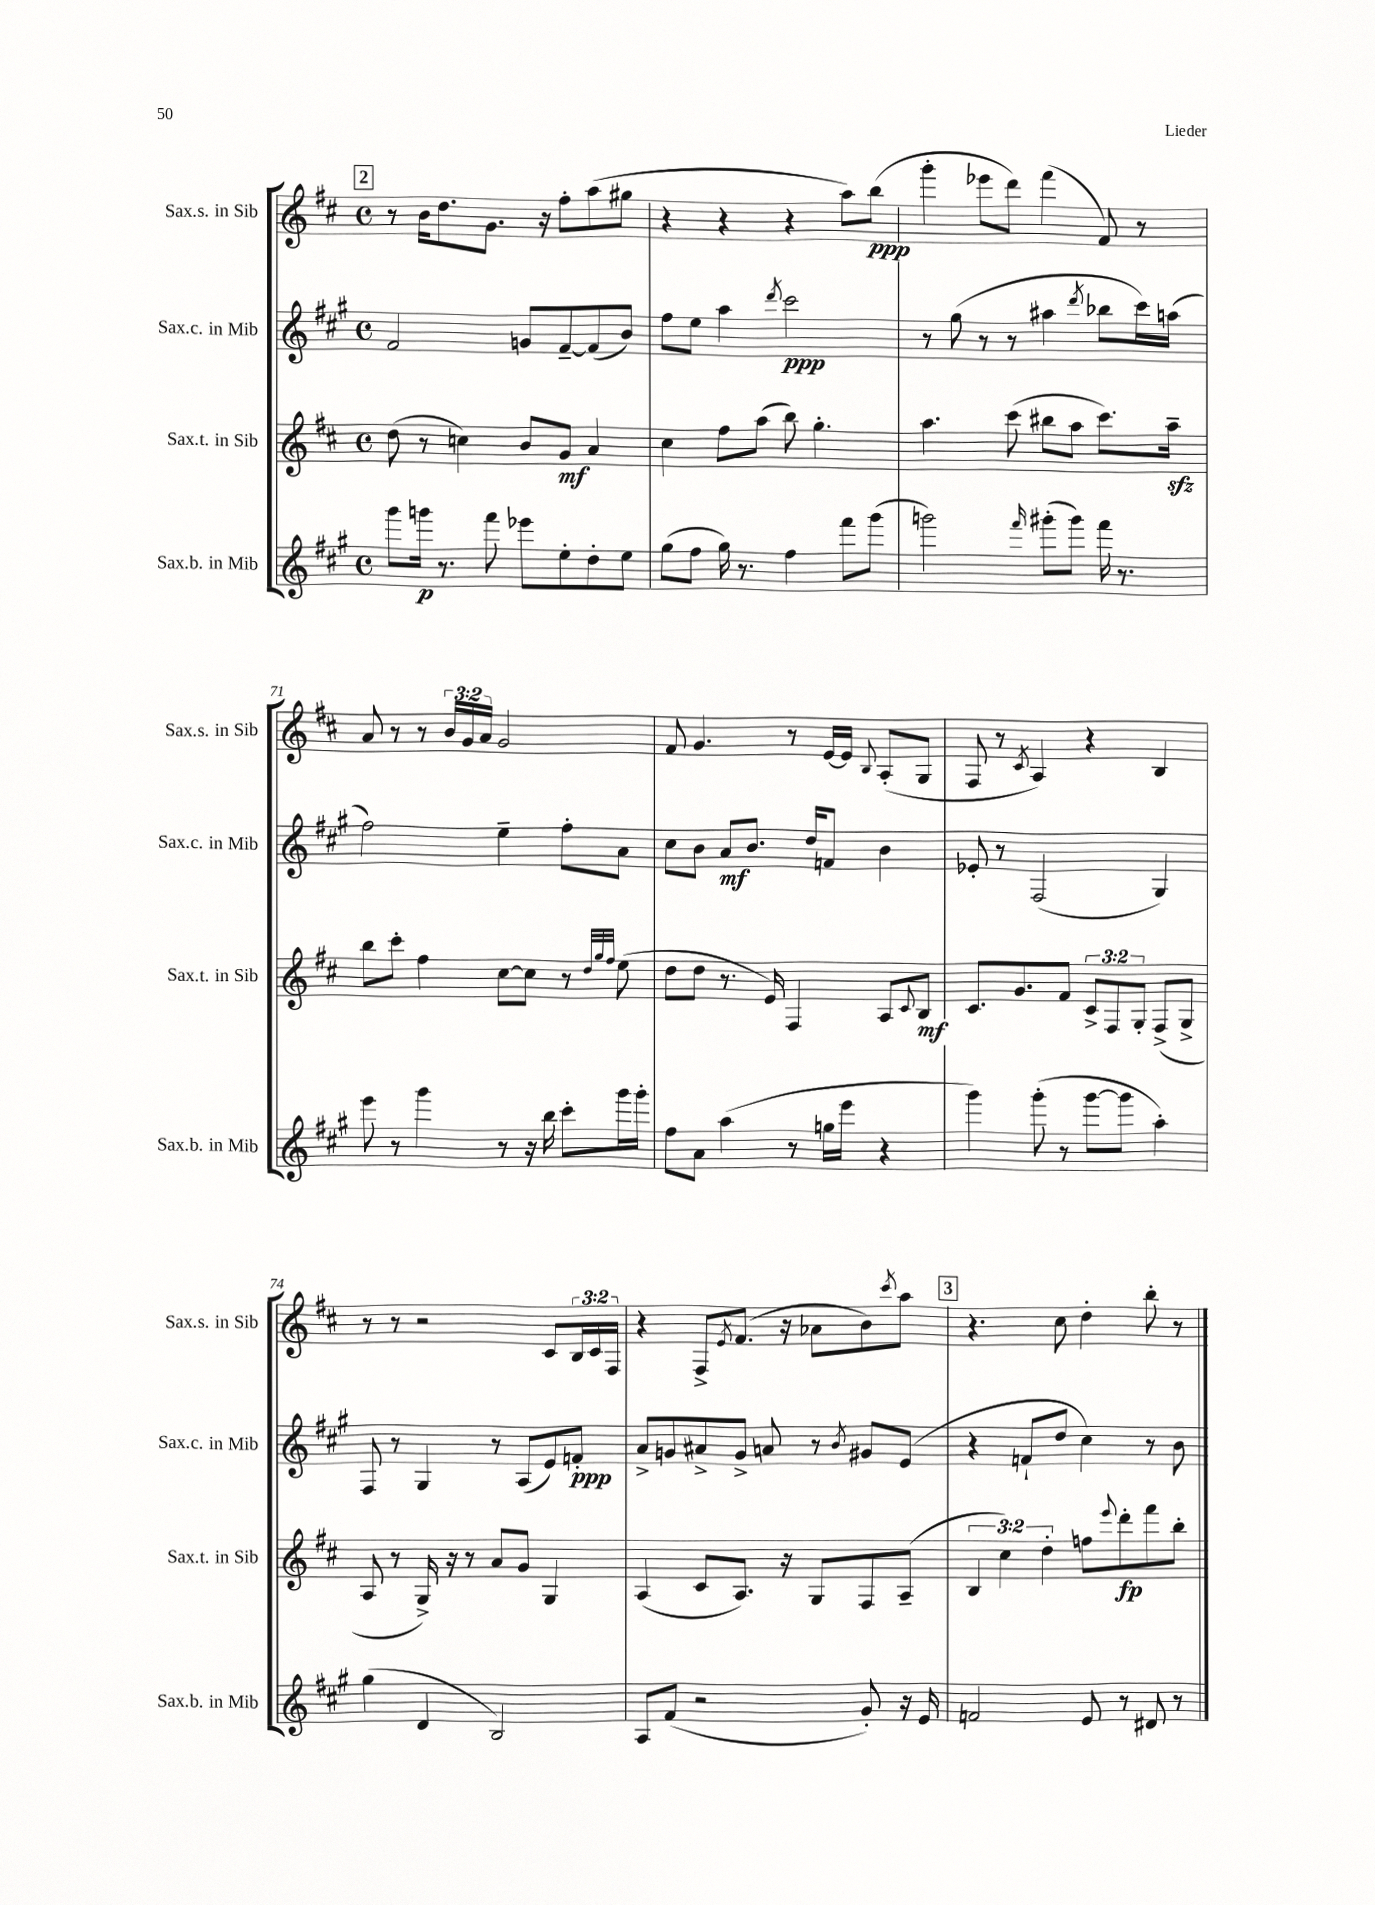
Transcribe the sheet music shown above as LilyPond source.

<<
\new StaffGroup <<
\new Staff = "s0" \with { instrumentName = "Sax.s. in Sib" shortInstrumentName = "Sax.s. in Sib" } {
    \clef treble \key d \major \defaultTimeSignature \time 4/4 \override Staff.TupletNumber.text = #tuplet-number::calc-fraction-text
    \mark \markup { \box "2" } r8 b'16 d''8. g'8. r16 fis''8-. a''8( gis''8 |
    r4 r4 r4 a''8) b''8\ppp( |
    g'''4-. ees'''8 d'''8) fis'''4( fis'8) r8 |
    a'8 r8 r8 \tuplet 3/2 { b'16 g'16 a'16 } g'2 |
    fis'8 g'4. r8 e'16~ e'16 \appoggiatura { b8 } a8-.( g8 |
    fis8 r8 \acciaccatura { cis'8 } a4) r4 b4 |
    r8 r8 r2 cis'8 \tuplet 3/2 { b16 cis'16 fis16 } |
    r4 fis8-> \acciaccatura { e'8 } fis'8.( r16 aes'8 b'8) \acciaccatura { cis'''8 } a''8 |
    \mark \markup { \box "3" } r4. cis''8 d''4-. b''8-. r8 \bar "|." |
}
\new Staff = "s1" \with { instrumentName = "Sax.c. in Mib" shortInstrumentName = "Sax.c. in Mib" } {
    \clef treble \key a \major \defaultTimeSignature \time 4/4
    \mark \markup { \box "2" } fis'2 g'8 fis'8~-- fis'8( b'8) |
    fis''8 e''8 a''4 \acciaccatura { d'''8 } cis'''2\ppp |
    r8 gis''8( r8 r8 ais''4 \acciaccatura { d'''8 } bes''8 cis'''16) a''16( |
    fis''2) e''4-- fis''8-. a'8 |
    cis''8 b'8 a'8\mf b'8. d''16 f'8 b'4 |
    ees'8-. r8 fis2( gis4) |
    fis8 r8 gis4 r8 a8( e'8) f'8-.\ppp |
    a'8-> g'8 ais'8-> g'8-> a'8 r8 \acciaccatura { b'8 } gis'8 e'8( |
    \mark \markup { \box "3" } r4 f'8-! d''8 cis''4) r8 b'8 \bar "|." |
}
\new Staff = "s2" \with { instrumentName = "Sax.t. in Sib" shortInstrumentName = "Sax.t. in Sib" } {
    \clef treble \key d \major \defaultTimeSignature \time 4/4 \override Staff.TupletNumber.text = #tuplet-number::calc-fraction-text
    \mark \markup { \box "2" } d''8( r8 c''4) b'8 g'8\mf a'4 |
    cis''4 fis''8 a''8( b''8) g''4.-. |
    a''4. cis'''8( bis''8 a''8 cis'''8.) a''16--\sfz |
    b''8 cis'''8-. fis''4 cis''8~ cis''8 r8 \grace { d''32 g''32 fis''32 } e''8( |
    d''8 d''8 r8. e'16) fis4 a8 \appoggiatura { cis'8 } b8\mf |
    cis'8. g'8. fis'8 \tuplet 3/2 { cis'8-> fis8 g8-. } fis8->( g8-> |
    a8 r8 g16->) r16 r8 a'8 g'8 g4 |
    a4( cis'8 a8.) r16 g8 fis8 a8--( |
    \mark \markup { \box "3" } \tuplet 3/2 { b4 cis''4) d''4-. } f''8 \appoggiatura { e'''8 } d'''8-.\fp fis'''8 b''8-. \bar "|." |
}
\new Staff = "s3" \with { instrumentName = "Sax.b. in Mib" shortInstrumentName = "Sax.b. in Mib" } {
    \clef treble \key a \major \defaultTimeSignature \time 4/4
    \mark \markup { \box "2" } gis'''8 g'''16\p r8. fis'''8 ees'''8 e''8-. d''8-. e''8 |
    gis''8( fis''8 gis''16) r8. fis''4 fis'''8 gis'''8( |
    g'''2) \grace { fis'''16 } gis'''8-.( gis'''8) fis'''16 r8. |
    e'''8 r8 gis'''4 r8 r16 b''16 cis'''8-. gis'''16 gis'''16-. |
    fis''8 a'8 a''4( r8 g''16 e'''16 r4 |
    gis'''4) gis'''8-.( r8 gis'''8~ gis'''8 a''4-.) |
    gis''4( d'4 b2) |
    a8 fis'8( r2 gis'8-.) r16 e'16 |
    \mark \markup { \box "3" } f'2 e'8 r8 dis'8 r8 \bar "|." |
}
>>
>>
\layout { \context { \Score currentBarNumber = #68 } }
